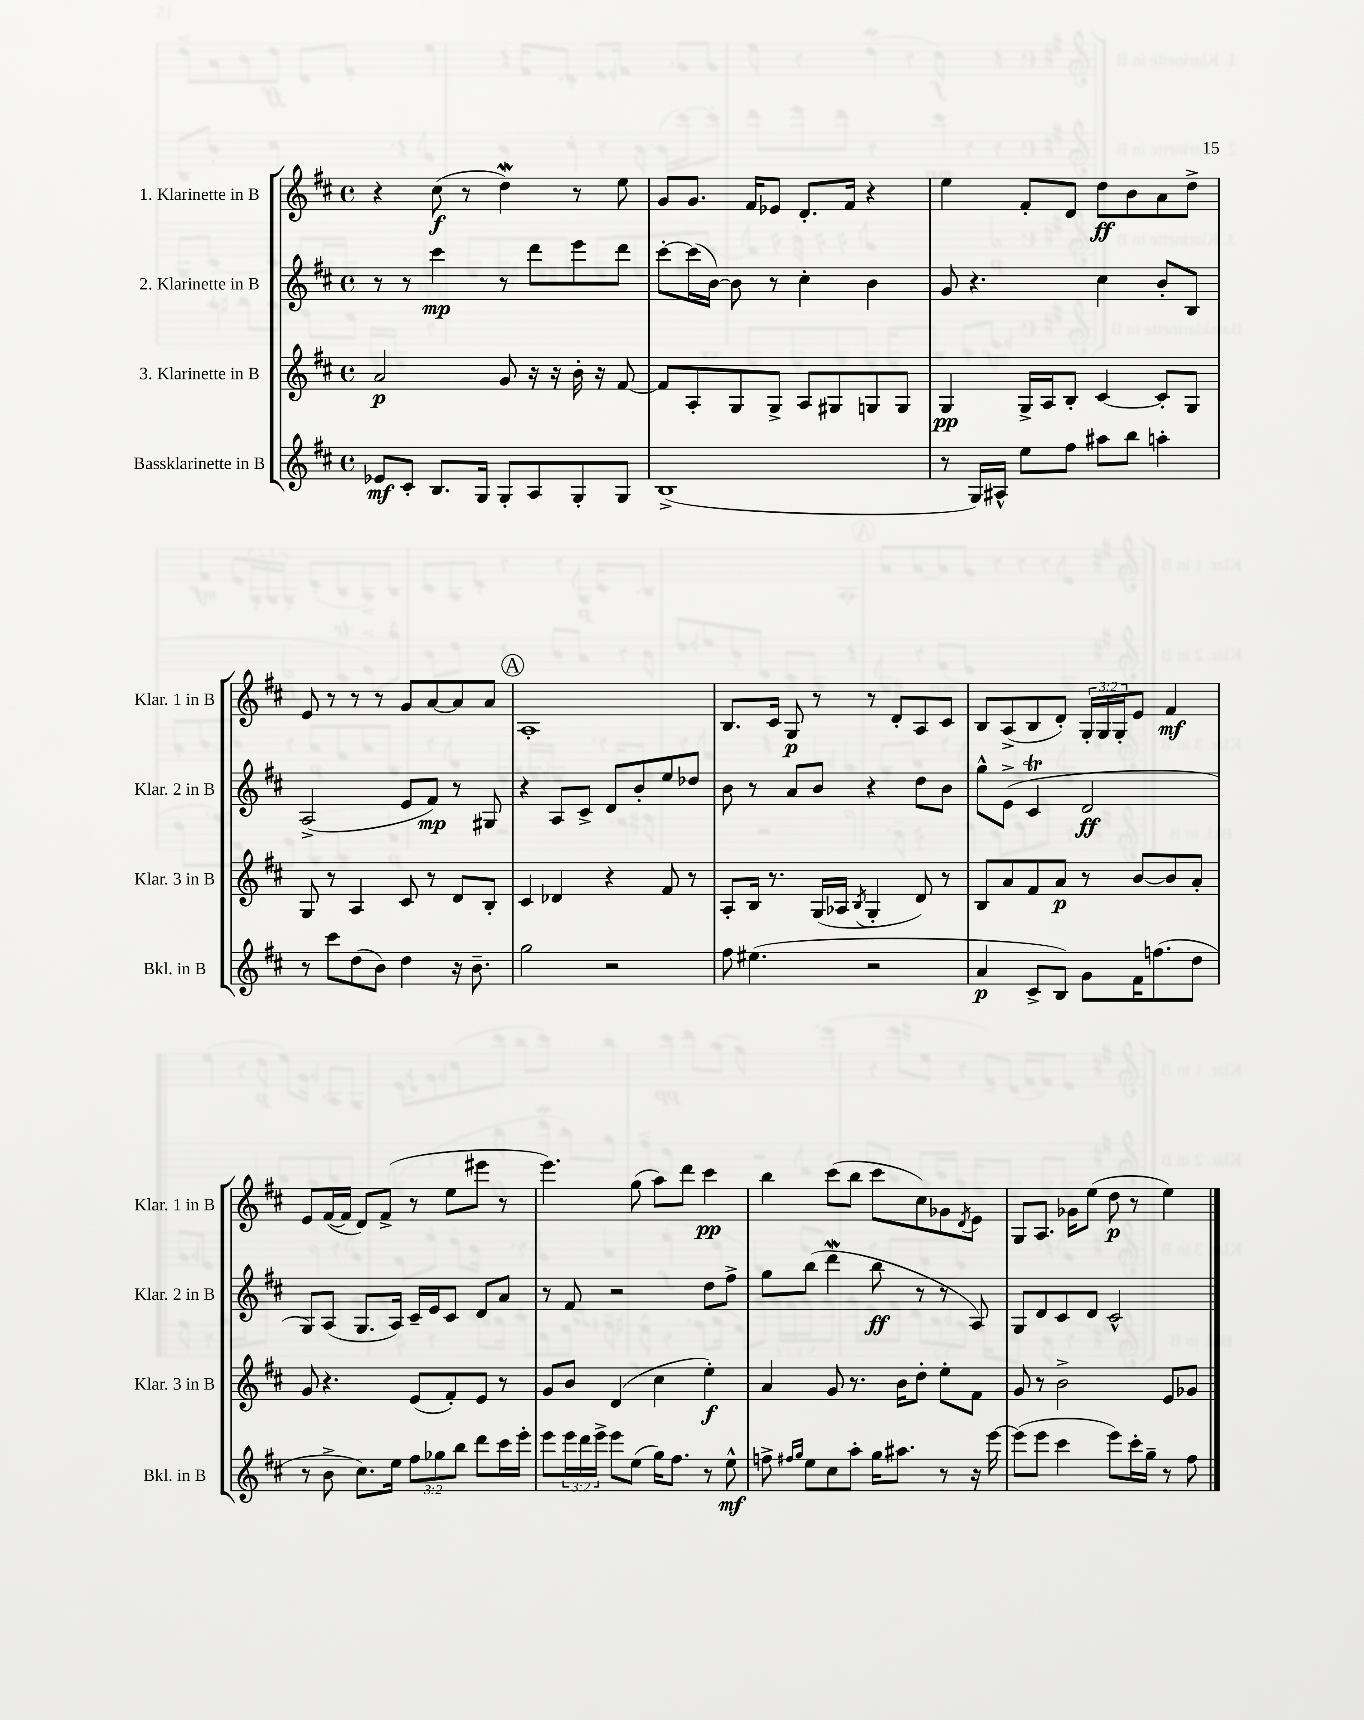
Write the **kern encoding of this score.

**kern	**kern	**kern	**kern
*staff4	*staff3	*staff2	*staff1
*clefG2	*clefG2	*clefG2	*clefG2
*k[f#c#]	*k[f#c#]	*k[f#c#]	*k[f#c#]
*M4/4	*M4/4	*M4/4	*M4/4
*met(c)	*met(c)	*met(c)	*met(c)
8e-/L	2a/	8r	4r
8c#'/J	.	8r	.
8.B/L	.	4ccc#\	(8cc#\
.	.	.	8r
16G/Jk	.	.	.
8G'/L	8g/	8r	4dd\)
8A/	16r	8ddd\L	.
.	16r	.	.
8G'/	16b'\	8eee\	8r
.	16r	.	.
8G/J	[8f#/	8ddd\J	8ee\
=	=	=	=
(1B^	8f#/]L	[8ccc#'\L	8g/L
.	8A'/	(16ccc#\]L	8.g/J
.	.	[16b\JJ)	.
.	8G/	8b\]	.
.	.	.	16f#/LK
.	8G^/J	8r	8e-/J
.	8A/L	4cc#'\	8.d'/L
.	8G#/	.	.
.	.	.	16f#/Jk
.	8G/	4b\	4r
.	8G/J	.	.
=	=	=	=
8r	4G/	8g/	4ee\
16G/LL)	.	4.r	.
16A#^^/JJ	.	.	.
8ee\L	16G^/LL	.	8f#'/L
.	16A/J	.	.
8ff#\J	8B'/J	.	8d/J
8aa#\L	[4c#/	4cc#\	8dd\L
8bb\J	.	.	8b\
4aa'\	8c#'/]L	8b'/L	8a\
.	8G/J	8B/J	8dd^\J
=	=	=	=
8r	8G/	(2A^/	8e/
8ccc#\L	8r	.	8r
(8dd\	4A/	.	8r
8b\J)	.	.	8r
4dd\	8c#/	8e/L	8g/L
.	8r	8f#/J)	[8a/
16r	8d/L	8r	8a/]
8.b~\	.	.	.
.	8B'/J	8G#/	8a/J
=	=	=	=
2gg\	4c#/	4r	1A'
.	4d-/	8A/L	.
.	.	8c#^/J	.
2r	4r	8d/L	.
.	.	8b'/	.
.	8f#/	8ee/	.
.	8r	8dd-/J	.
=	=	=	=
8ff#\	8A'/L	8b\	8.B/L
(4.ee#\	16B/Jk	8r	.
.	8.r	.	16c#/Jk
.	.	8a/L	8G/
.	(16G/LL	8b/J	8r
.	16A-/JJ	.	.
.	8qB/	.	.
2r	4G'/	4r	8r
.	.	.	8d'/L
.	8d/)	8dd\L	8A/
.	8r	8b\J	8c#/J
=	=	=	=
4a/	8B/L	8gg^^\L	8B/L
.	8a/	(8e^\J	(8A^/
8c#^/L	8f#/	4c#/	8B/
8B/J)	8a/J	.	8d'/J)
8g\L	8r	2d/	24G'/LL
.	.	.	24G/
.	.	.	24G'/J
16f#\K	[8b/L	.	8e/J
(8.ff\	.	.	.
.	8b/]	.	4f#/
8dd\J	8a'/J	.	.
=	=	=	=
8r	8g/	8G/L)	8e/L
8b^\	4.r	(8A/J	([16f#/L
.	.	.	16f#/]JJ
8.cc#\L)	.	8.G/L	8d/L)
.	.	.	(8f#^/J
16ee\Jk	.	16A/Jk)	.
12ff#\L	(8e/L	16c#~/LL	8r
.	.	16e/J	.
12gg-\	.	.	.
.	8f#'/)	8c#/J	8ee\L
12bb\J	.	.	.
8ddd\L	8e/J	8d/L	8eee#\J
16ccc#\L	8r	8a/J	8r
16eee'\JJ	.	.	.
=	=	=	=
8eee\L	8g/L	8r	4.eee\)
24eee\L	8b/J	8f#/	.
24ddd\	.	.	.
24eee^\JJ	.	.	.
8eee\L	(4d/	2r	.
(8ee\J	.	.	(8gg\
16gg\LK)	4cc#\	.	8aa\L)
8.ff#\J	.	.	.
.	.	.	8ddd\J
8r	4ee'\)	8dd\L	4ccc#\
8ee^^\	.	8ff#^\J	.
=	=	=	=
8ff^\	4a/	8gg\L	4bb\
16qqff#/LL	.	.	.
16qqgg/JJ	.	.	.
8ee\L	.	(8bb\J	.
8cc#\	8g/	4ddd\	(8ccc#\L
8aa'\J	8.r	.	8bb\J
16gg\LK	.	8bb\	8ccc#\L
8.aa#\J	16b\LK	.	.
.	8dd'\J	8r	8cc#\)
8r	8ee'\L	8r	8g-\
.	.	.	8qd/
16r	8f#\J	8A/)	8e\J
[16eee\	.	.	.
=	=	=	=
(8eee\]L	8g/	8G/L	8G/L
8eee\J	8r	8d/	8.A/J
4ccc#\	2b^\	8c#/	.
.	.	.	16g-\LK
.	.	8d/J	(8ee\J
8eee\L)	.	2c#^^/	8dd\
16ccc#'\L	.	.	8r
16gg~\JJ	.	.	.
8r	8e/L	.	4ee\)
8ff#\	8g-/J	.	.
==	==	==	==
*-	*-	*-	*-
